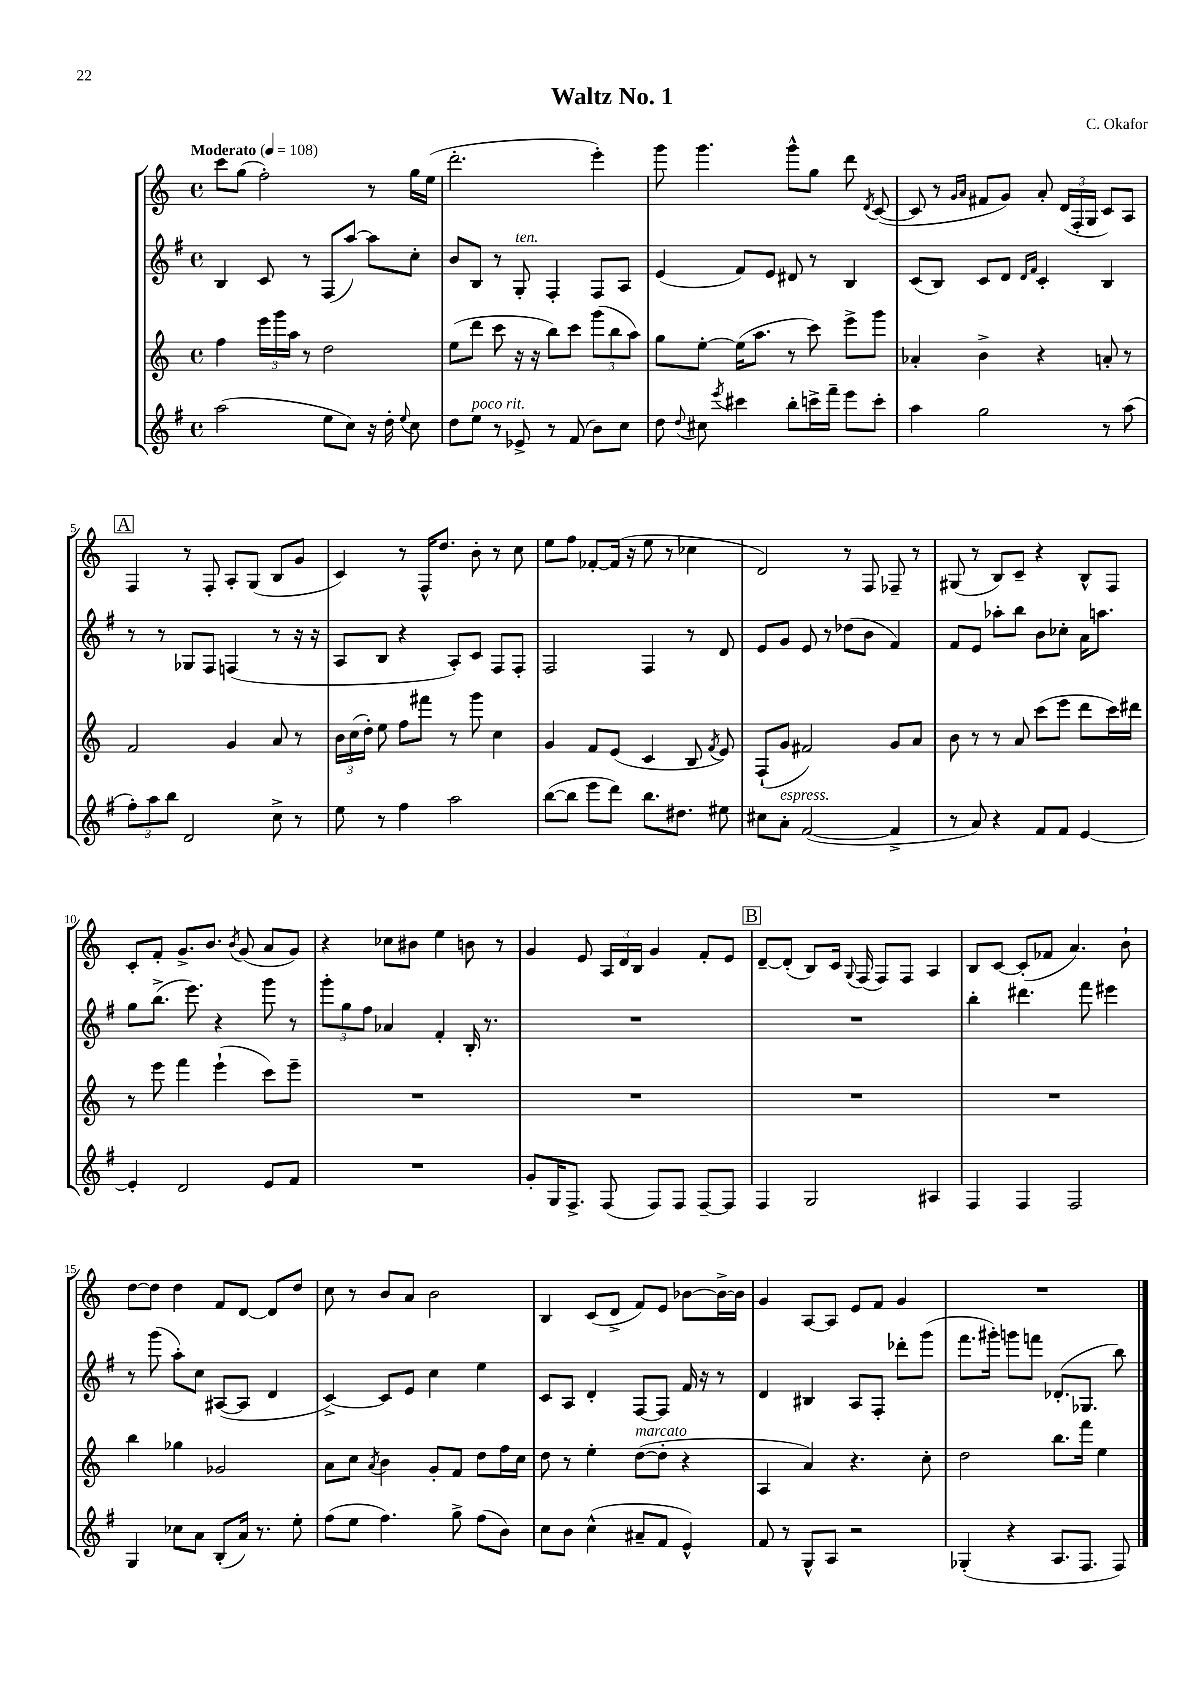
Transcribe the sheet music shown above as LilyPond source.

\header { title = "Waltz No. 1" composer = "C. Okafor" }
<<
\new StaffGroup <<
\new Staff = "s0" {
    \clef treble \key c \major \defaultTimeSignature \time 4/4 \tempo "Moderato" 4 = 108
    \autoBeamOff c'''8[ g''8]( f''2-.) r8 g''16[ e''16]( |
    d'''2.-. e'''4-.) |
    g'''8 g'''4. g'''8[-^ g''8] d'''8 \acciaccatura { d'8 } c'8~( |
    c'8 r8 \grace { g'16[ a'16] } fis'8[ g'8]) a'8-. \tuplet 3/2 { d'16[( f16-. g16] } c'8[) a8] |
    \mark \markup { \box "A" } f4 r8 f8-. a8[-. g8]( b8[ g'8] |
    c'4) r8 f16[-^ d''8.] b'8-. r8 c''8 |
    e''8[ f''8] fes'8[~-. fes'16]( r16 e''8 r8 ces''4 |
    d'2) r8 f8 fes8-- r8 |
    gis8( r8 b8[) c'8]-- r4 b8[-^ f8] |
    c'8[-. f'8]-. g'8.[-> b'8.] \acciaccatura { b'8 } g'8( a'8[ g'8]) |
    r4 ces''8[ bis'8] e''4 b'8 r8 |
    g'4 e'8 \tuplet 3/2 { a16[ d'16 b16] } g'4 f'8[-. e'8] |
    \mark \markup { \box "B" } d'8[~-- d'8]-.( b8[) c'16] \appoggiatura { g8 } f16( f8[) f8] a4 |
    b8[ c'8]~ c'8[-.( fes'8] a'4.) b'8-! |
    d''8[~ d''8] d''4 f'8[ d'8]~ d'8[ d''8] |
    c''8 r8 b'8[ a'8] b'2 |
    b4 c'8[( d'8]-> f'8[) e'8] bes'8[~ bes'16~-> bes'16] |
    g'4 a8[~ a8] e'8[ f'8] g'4 |
    R1 \bar "|." |
}
\new Staff = "s1" {
    \clef treble \key g \major \defaultTimeSignature \time 4/4
    \autoBeamOff b4 c'8 r8 fis8[( a''8]~) a''8[ c''8]-. |
    b'8[ b8] r8 g8-.^\markup { \italic "ten." } fis4-. fis8[ a8] |
    e'4( fis'8[) e'8] dis'8 r8 b4 |
    c'8[( b8]) c'8[ d'8] \grace { d'16[ fis'16] } c'4-. b4 |
    \mark \markup { \box "A" } r8 r8 ges8[ fis8] f4( r8 r16 r16 |
    a8[ b8] r4 a8[-.) c'8] fis8[ fis8]-. |
    fis2 fis4 r8 d'8 |
    e'8[ g'8] e'8 r8 des''8[( b'8] fis'4) |
    fis'8[ e'8] aes''8[-. b''8] b'8[ ces''8]-. a'16[ a''8.] |
    g''8[ b''8.]->( e'''8.) r4 g'''8 r8 |
    \tuplet 3/2 { g'''8[-. g''8 fis''8] } aes'4 fis'4-. b16-. r8. |
    R1 |
    \mark \markup { \box "B" } R1 |
    b''4-. dis'''4. fis'''8 eis'''4 |
    r8 g'''8( a''8[-.) c''8] ais8[~( ais8] d'4 |
    c'4~->) c'8[ e'8] c''4 e''4 |
    c'8[ a8] d'4-. fis8[~ fis8] fis'16 r16 r8 |
    d'4 bis4 a8[ fis8]-. des'''8[-. g'''8]( |
    fis'''8.[ gis'''16]-.) g'''8[ f'''8] des'8.[-.( ges8.] b''8) \bar "|." |
}
\new Staff = "s2" {
    \clef treble \key c \major \defaultTimeSignature \time 4/4
    \autoBeamOff f''4 \tuplet 3/2 { e'''16[ g'''16 a''16] } r8 d''2 |
    e''8[( d'''8] c'''8 r16 r16 b''8[) c'''8] \tuplet 3/2 { g'''8[( b''8 a''8]) } |
    g''8[ e''8]~-. e''16[( a''8.] r8 c'''8) e'''8[-> g'''8] |
    aes'4-. b'4-> r4 a'8-. r8 |
    \mark \markup { \box "A" } f'2 g'4 a'8 r8 |
    \tuplet 3/2 { b'16[ c''16( d''16]-.) } e''8 f''8[ fis'''8] r8 g'''8 c''4 |
    g'4 f'8[ e'8]( c'4 b8 \acciaccatura { f'8 } e'8) |
    f8[-!( g'8] fis'2) g'8[ a'8] |
    b'8 r8 r8 a'8 c'''8[( e'''8] d'''8[ c'''16) dis'''16] |
    r8 e'''8 f'''4 e'''4-!( c'''8[) e'''8]-- |
    R1 |
    R1 |
    \mark \markup { \box "B" } R1 |
    R1 |
    b''4 ges''4 ges'2 |
    a'8[ c''8] \acciaccatura { a'8 } b'4 g'8[-. f'8] d''8[ f''16 c''16] |
    d''8 r8 e''4-. d''8[~^\markup { \italic "marcato" }( d''8]-. r4 |
    a4 a'4) r4. c''8-. |
    d''2 b''8.[ f'''16] e''4 \bar "|." |
}
\new Staff = "s3" {
    \clef treble \key g \major \defaultTimeSignature \time 4/4
    \autoBeamOff a''2( e''8[ c''8]) r16 d''16-. \appoggiatura { e''8 } c''8 |
    d''8[ e''8]^\markup { \italic "poco rit." } r8 ees'8-> r8 fis'8( b'8[) c''8] |
    d''8 \appoggiatura { d''8 } cis''8 \acciaccatura { e'''8 } cis'''4 b''8[-. c'''16-> fis'''16]-- e'''8[ c'''8]-. |
    a''4 g''2 r8 a''8( |
    \mark \markup { \box "A" } \tuplet 3/2 { fis''8[-.) a''8 b''8] } d'2 c''8-> r8 |
    e''8 r8 fis''4 a''2 |
    b''8[~( b''8] e'''8[ d'''8]) b''8.[ dis''8.] eis''8 |
    cis''8[ a'8]-.^\markup { \italic "espress." } fis'2~( fis'4-> |
    r8 a'8) r4 fis'8[ fis'8] e'4~ |
    e'4-. d'2 e'8[ fis'8] |
    R1 |
    g'8[-. g16 fis8.]-> fis8( fis8[) fis8] fis8[~-- fis8] |
    \mark \markup { \box "B" } fis4 g2 ais4 |
    fis4 fis4 fis2 |
    g4 ces''8[ a'8] b8[-.( a'16]) r8. e''8-. |
    fis''8[( e''8] fis''4.) g''8-> fis''8[( b'8]) |
    c''8[ b'8] c''4-^( ais'8[-- fis'8] e'4-^) |
    fis'8 r8 g8[-^ a8] r2 |
    ges4-.( r4 a8.[ fis8.] fis8) \bar "|." |
}
>>
>>
